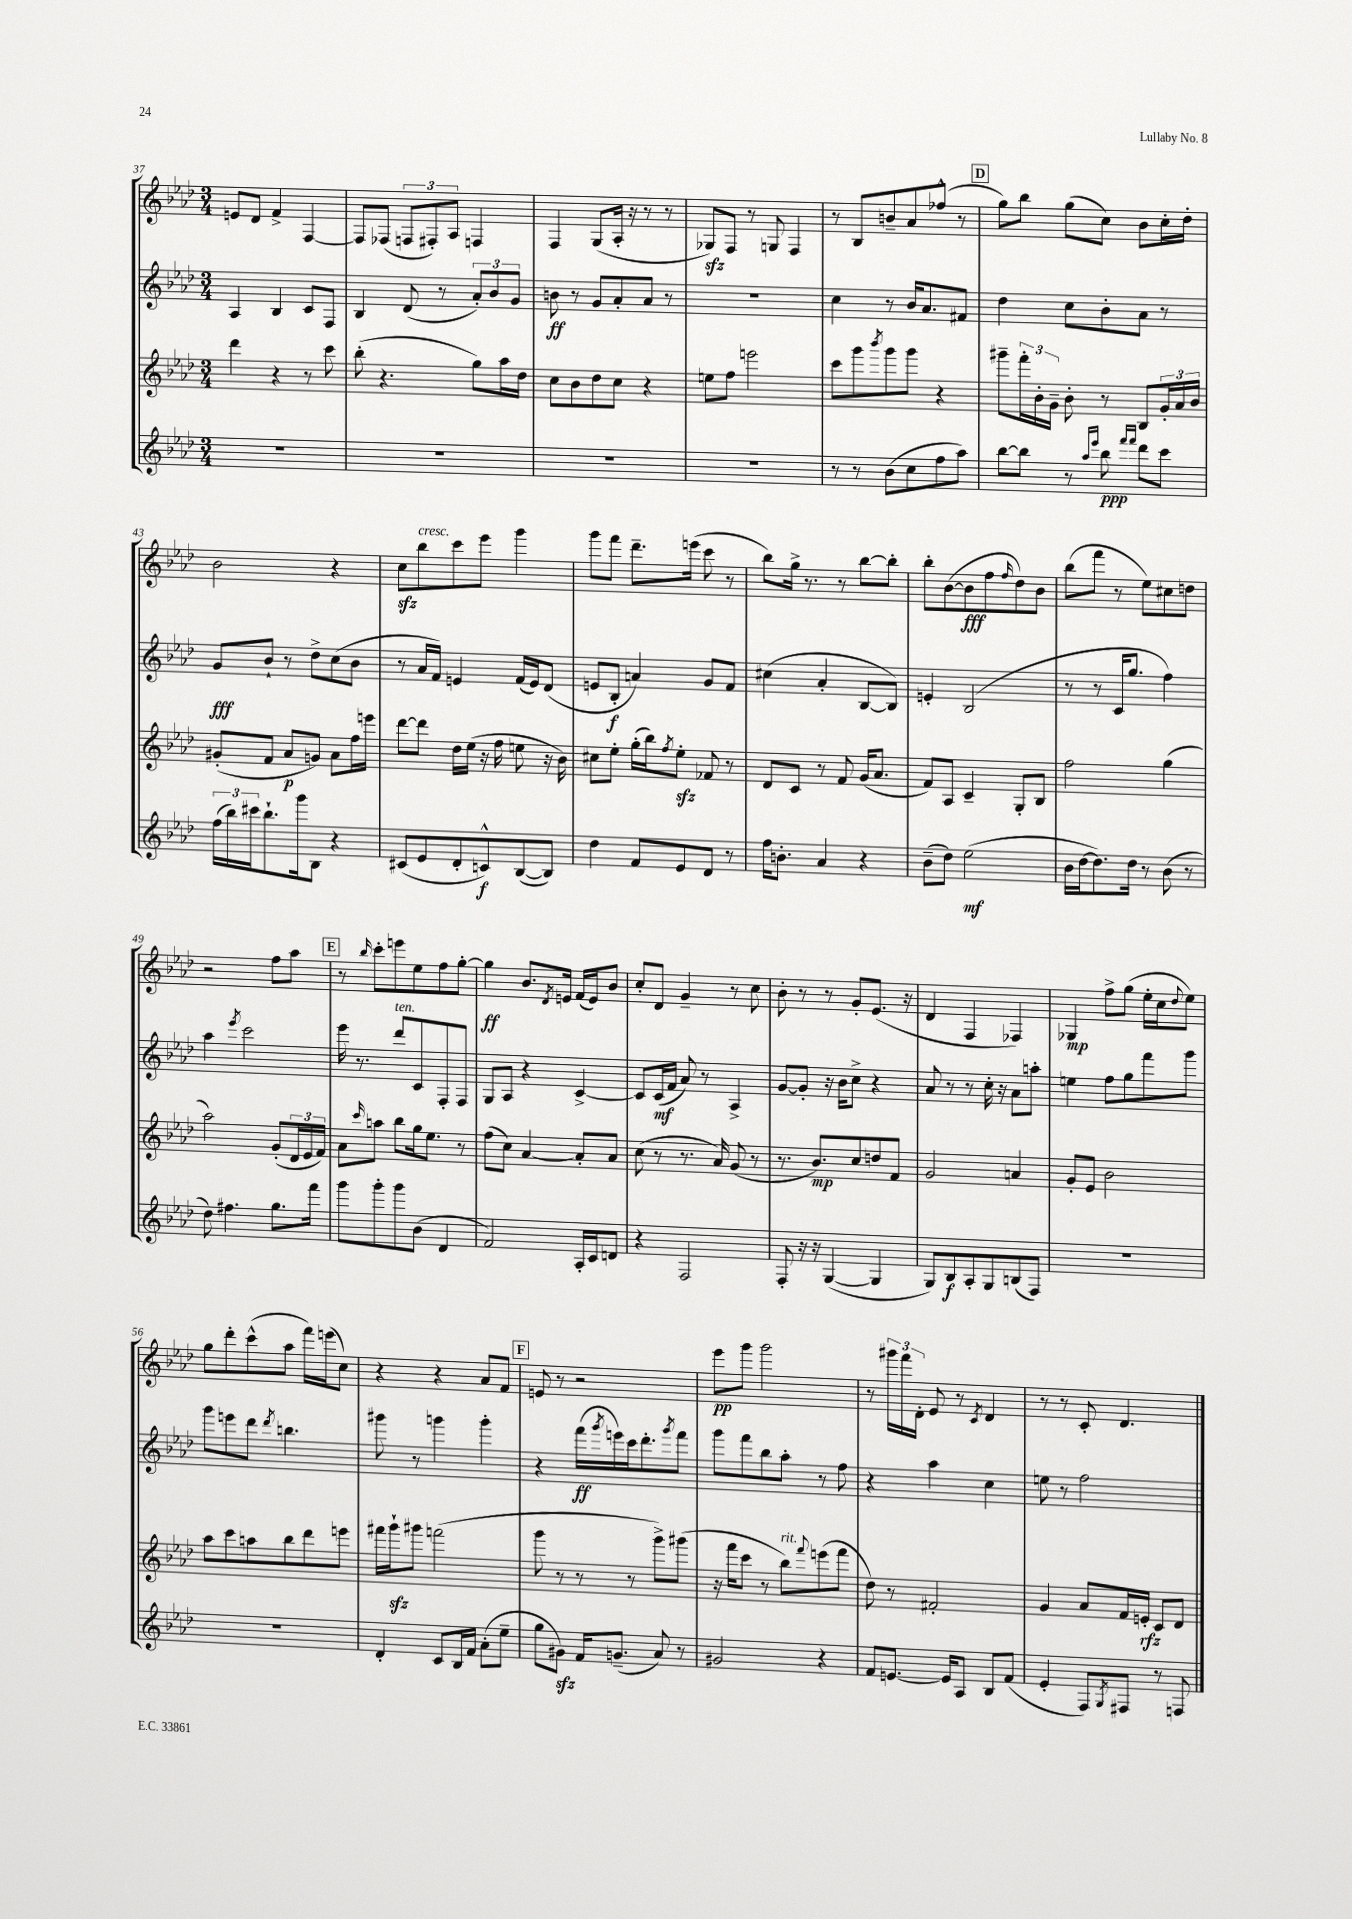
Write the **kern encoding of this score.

**kern	**kern	**kern	**kern
*staff4	*staff3	*staff2	*staff1
*clefG2	*clefG2	*clefG2	*clefG2
*k[b-e-a-d-]	*k[b-e-a-d-]	*k[b-e-a-d-]	*k[b-e-a-d-]
*M3/4	*M3/4	*M3/4	*M3/4
2.r	4ddd-	4A-	8e
.	.	.	8d-
.	4r	4B-	4f^
.	8r	8c	[4F
.	8ccc	8F	.
=	=	=	=
2.r	(8bb-'	4B-	8F]
.	4.r	.	(8F-
.	.	(8d-	12F
.	.	.	12F#')
.	.	8r	.
.	.	.	12A-
.	8gg)	12a-')	4F
.	.	12b-	.
.	16aa-	.	.
.	.	12g	.
.	16dd-	.	.
=	=	=	=
2.r	8cc	8b	4F
.	8b-	8r	.
.	8dd-	8g	(8G
.	8cc	8a-'	16A-'
.	.	.	16r
.	4r	8a-	8r
.	.	8r	8r
=	=	=	=
2.r	8ee	2.r	8G-)
.	8ff	.	8F
.	2eee	.	8r
.	.	.	8G
.	.	.	4F
=	=	=	=
8r	8ccc	4cc	8r
8r	8ggg	.	8B-
.	8qbbb-	.	.
(8b-	8ggg	8r	8b~
8cc	8ggg	16b-	8a-
.	.	8.a-	.
8ff	4r	.	(8ff-^^
8aa-)	.	8f#	8r
=	=	=	=
[8bb-	8ggg#~	4dd-	8gg)
8bb-]	24fff'	.	8bb-
.	24b-'	.	.
.	24g~	.	.
8r	8b-'	8cc	(8gg
16qqaa-	.	.	.
16qqeee-	.	.	.
8bb-	8r	8b-'	8cc)
16qqfff	.	.	.
16qqfff	.	.	.
8ddd-	8B-	8a-	8b-
8ccc	24g'	8r	16cc'
.	24a-	.	.
.	.	.	16dd-'
.	24b-	.	.
=	=	=	=
(24ff	(8g#'	8g	2b-
24bb-)	.	.	.
24ccc#	.	.	.
8.bb-`	8f	8b-`	.
.	8a-	8r	.
16ggg	.	.	.
8B-	8g)	8dd-^	.
4r	8a-	(8cc	4r
.	16ff	8b-	.
.	16eee	.	.
=	=	=	=
(8c#	[8ddd-	8r	8cc
8e-	8ddd-]	16a-	8bb-
.	.	16f)	.
8d-'	16dd-	4e	8ccc
.	(16ee-	.	.
8c^^)	16r	.	8eee-
.	16ff	.	.
([8B-	8ee	(16f	4ggg
.	.	16e)	.
8B-])	16r	(8d-	.
.	16b-)	.	.
=	=	=	=
4dd-	8cc#	8e	8ggg
.	8ee-'	8B-'	8fff
8f	(16gg'	4a)	8.ddd-~
.	16bb-)	.	.
.	8qff	.	.
8e-	8ee-'	.	.
.	.	.	(16eee
8d-	8f-	8g	8ccc
8r	8r	8f	8r
=	=	=	=
16ff	8d-	(4cc#	8bb-)
8.b'	.	.	.
.	8c	.	16gg^
.	.	.	8.r
4a-	8r	4a-'	.
.	8f	.	8r
4r	(16g	[8B-	[8bb-
.	8.a-	.	.
.	.	8B-])	8bb-']
=	=	=	=
(8b-~	8f)	4e'	8bb-'
8dd-)	8A-	.	([8b-
(2ee-	4c~	(2B-	8b-]
.	.	.	8ff
.	.	.	16qqff
.	8G'	.	8dd-)
.	8B-	.	8b-
=	=	=	=
16b-	2ff	8r	(8bb-
[16dd-	.	.	.
8.dd-])	.	8r	8fff
.	.	16c	8r
16dd-	.	8.gg	.
8r	.	.	8ee-)
(8b-	(4gg	4ff)	8cc#
8r	.	.	8dd
=	=	=	=
8dd-)	2aa-)	4aa-	2r
4.ff#	.	.	.
.	.	8qeee-	.
.	.	2ccc	.
8.gg	(8g'	.	8ff
.	24d-	.	8aa-
.	24e-	.	.
16fff	.	.	.
.	24f)	.	.
=	=	=	=
8ggg	8a-	16eee-	8r
.	.	8.r	.
.	16qqccc	.	16qqbb-
8ggg'	8aa	.	8ccc'
8ggg	8bb-	8ddd-	8eee
(8b-	16gg	8c	8ee-
.	8.ee-	.	.
4d-	.	8F'	8ff
.	8r	8F	[8gg'
=	=	=	=
2f)	(8ff	8G	4gg]
.	8cc)	8A-	.
.	[4a-	4r	8.b-
.	.	.	8qd-
.	.	.	16e
16A-'	8a-']	[4c^	(16f
16c	.	.	16e)
8d	8a-	.	8b-
=	=	=	=
4r	(8cc	8c]	8cc'
.	8r	(16c	8d-
.	.	16f	.
2F	8.r	8a-)	4g~
.	.	8r	.
.	16a-)	.	.
.	(8g	4A-^	8r
.	8r	.	8cc
=	=	=	=
8F'	8.r	[8g	8b-'
16r	.	8g']	8r
16r	8.b-)	.	.
([4G	.	16r	8r
.	.	16b-	.
.	8cc	8cc^	8g'
4G]	8dd	4r	(8.e-
.	8f	.	.
.	.	.	16r
=	=	=	=
8G)	2g	8a-	4d-
8B-	.	8r	.
8A-'	.	8r	4F
8G	.	16cc'	.
.	.	16r	.
(8B	4a	8a-	4F-)
8F)	.	8aa'	.
=	=	=	=
2.r	8g'	4ee	4G-
.	8e-	.	.
.	2b-	8ff	8ff^
.	.	8gg	(8gg
.	.	8fff	16ee-'
.	.	.	16cc
.	.	.	8qqdd-
.	.	8ggg	8ee-)
=	=	=	=
2.r	8aa-	8ggg	8gg
.	8ccc	8eee	8ddd-'
.	8aa	8ddd-	(8ccc^^
.	.	8qddd-	.
.	8bb-	4.bb	8aa-
.	8ddd-	.	16fff)
.	.	.	(16eee
.	8eee	.	8cc)
=	=	=	=
4d-'	16fff#	8ggg#	4r
.	16ggg`	.	.
.	8ggg#	8r	.
8c	(2fff	4ggg	4r
16B-	.	.	.
16f	.	.	.
(8a-'	.	4ggg'	8a-
8ee-~	.	.	8f
=	=	=	=
8gg	8ggg	4r	8e
8g#)	8r	.	8r
16f	8r	(16fff	2r
.	.	8qggg	.
(8.g~	.	16eee)	.
.	8r	16ccc	.
.	.	8.ddd-'	.
8a-)	8ggg^)	.	.
.	.	8qggg	.
8r	(8ggg#	8fff	.
=	=	=	=
2g#	16r	8ggg	8eee-
.	16fff	.	.
.	8ccc	8fff	8ggg
.	8r	8bb-	2ggg
.	8bb-)	8aa-'	.
.	8qqfff	.	.
4r	(8eee	8r	.
.	8fff	8ff	.
=	=	=	=
8f	8dd-)	4r	8r
[8.e	8r	.	24ggg#
.	.	.	24fff
.	.	.	24d-'
.	2f#'	4aa-	8e-
16e]	.	.	.
8A-	.	.	8r
.	.	.	8qc
8B-	.	4cc	4d-
(8f	.	.	.
=	=	=	=
4e-'	4g	8ee	8r
.	.	8r	8r
8F)	8a-	2ff	8c'
8qG	.	.	.
8F#	16f	.	4.d-
.	16e'	.	.
8r	8c	.	.
8F	8d-	.	.
==	==	==	==
*-	*-	*-	*-
